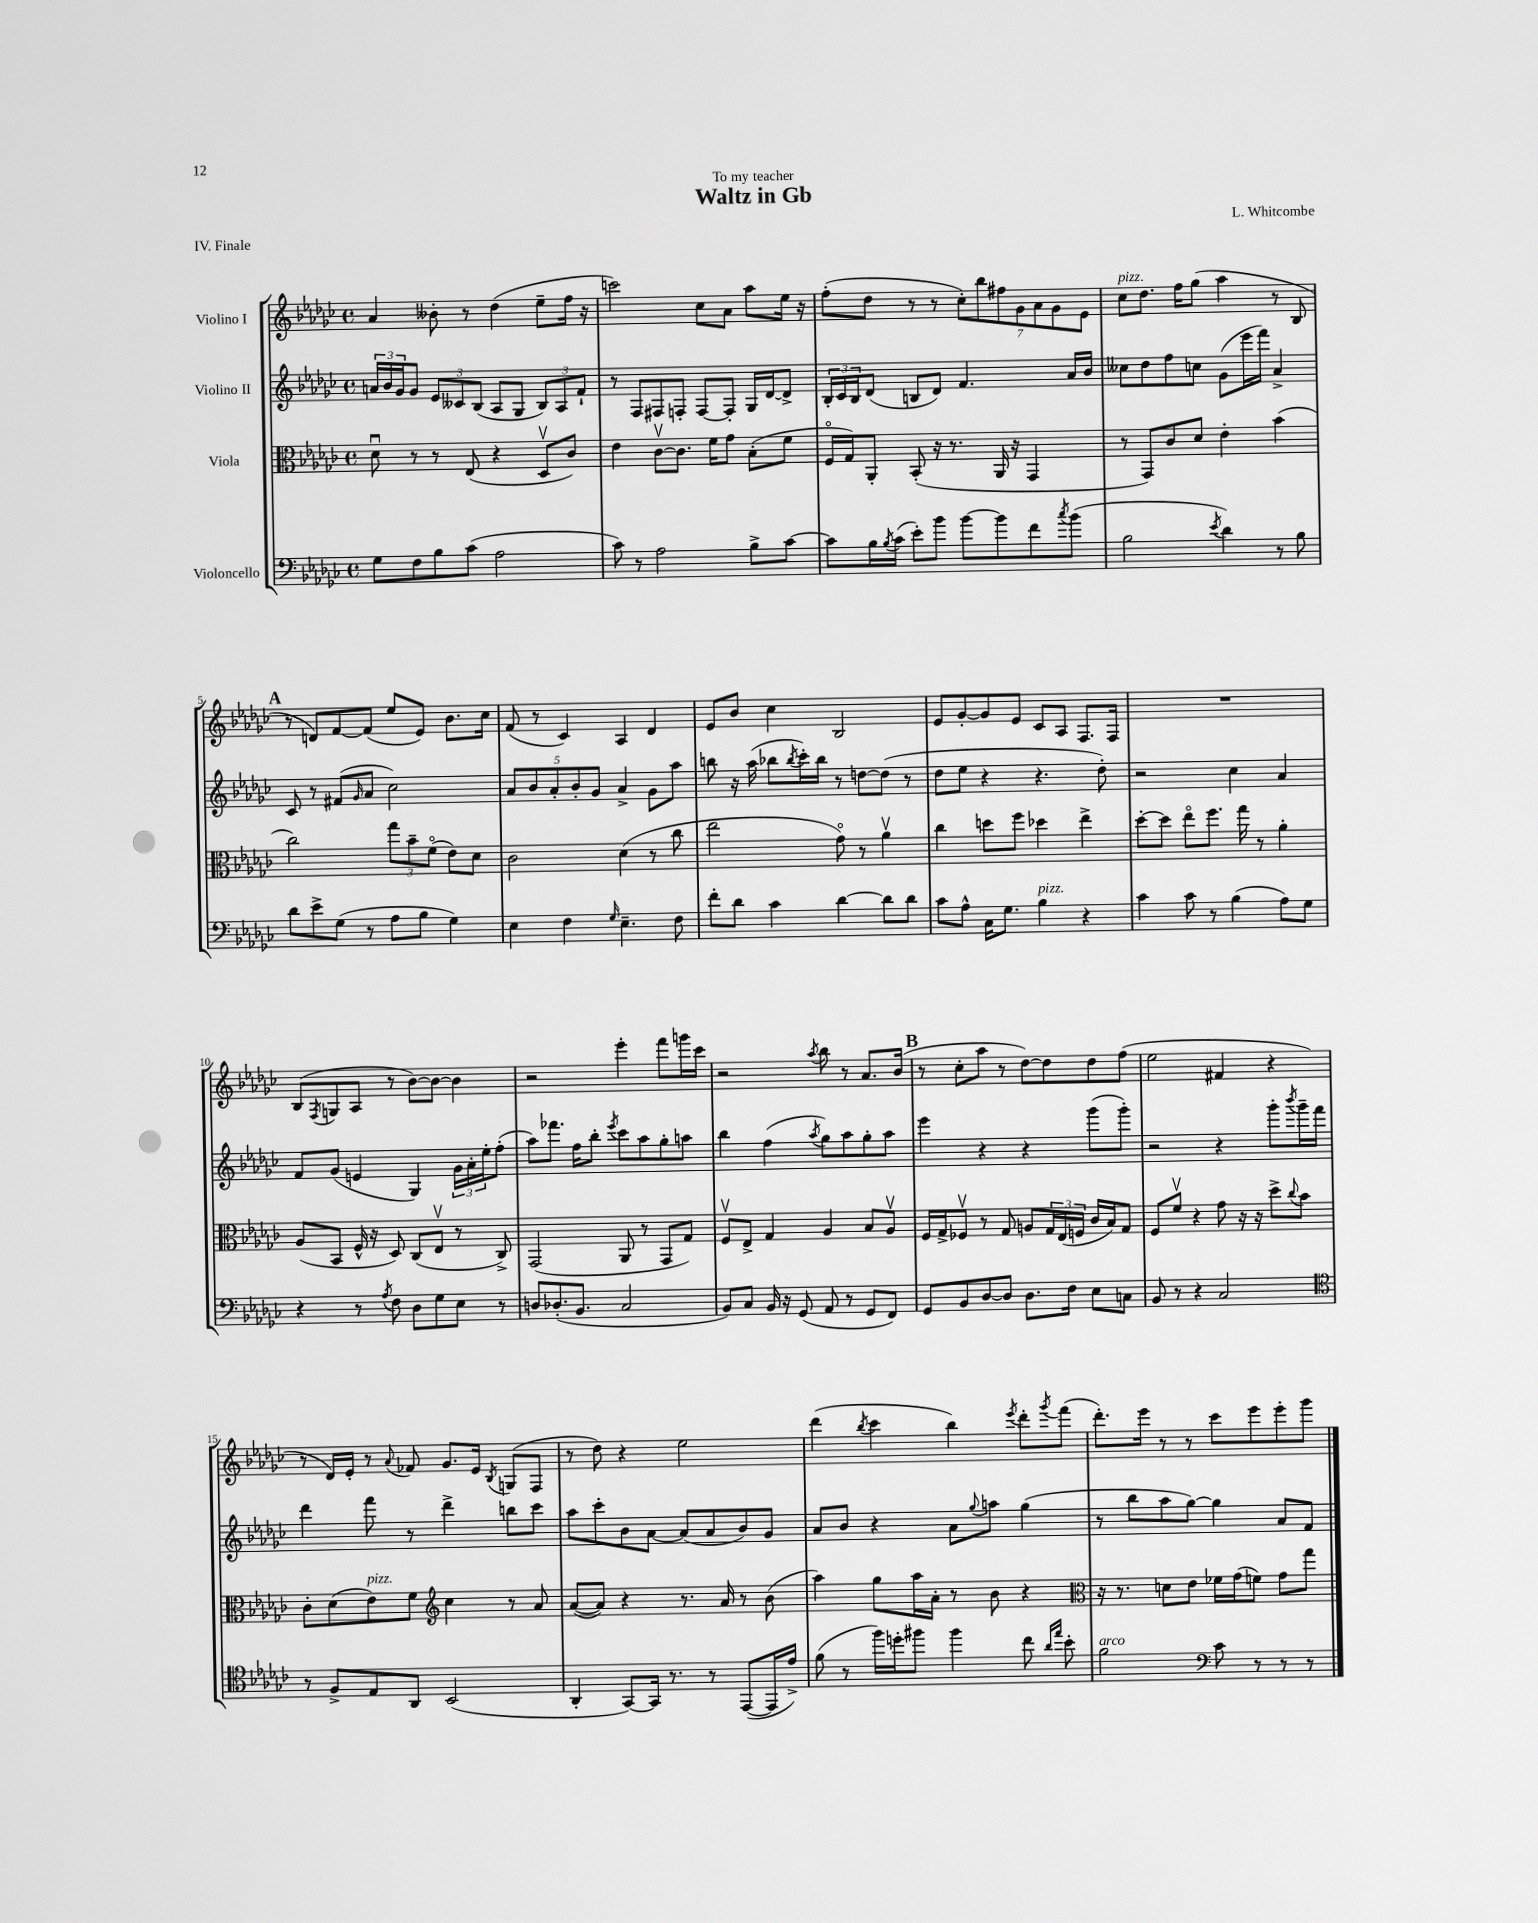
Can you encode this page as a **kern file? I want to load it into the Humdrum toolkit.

**kern	**kern	**kern	**kern
*staff4	*staff3	*staff2	*staff1
*clefF4	*clefC3	*clefG2	*clefG2
*k[b-e-a-d-g-c-]	*k[b-e-a-d-g-c-]	*k[b-e-a-d-g-c-]	*k[b-e-a-d-g-c-]
*M4/4	*M4/4	*M4/4	*M4/4
*met(c)	*met(c)	*met(c)	*met(c)
8G-	8d-u	24a	4a-
.	.	24b-	.
.	.	24g-	.
8F	8r	8g-	.
8B-	8r	12e-	8b--'
.	.	12c--	.
(8c-	(8E-	.	8r
.	.	(12B-	.
2A-	4r	8A-	(4dd-
.	.	8G-	.
.	8D-v	12B-)	8ee-~
.	.	12A-	.
.	8c-)	.	16ff
.	.	12f`	.
.	.	.	16r
=	=	=	=
8c-)	4e-	8r	2ccc)
8r	.	8F	.
2A-	[8c-v	8F#	.
.	8.c-]	8F'	.
.	.	[8F	8cc-
.	16f	.	.
.	8g-	8F']	8a-
8B-^	(8B-'	16G-	8aa-
.	.	[16d-	.
[8c-	8f	8d-^]	16ee-
.	.	.	16r
=	=	=	=
8c-]	16Fo	24B-'	(8ff'
.	.	24c-	.
.	16G-)	.	.
.	.	24B-	.
16B-	8AA-'	(8d-	8dd-
8qB-	.	.	.
(16c-	.	.	.
8e-')	(8BB-'	8B	8r
8b-	16r	8d-)	8r
.	8.r	.	.
[8b-	.	4.f	14cc-')
.	.	.	14bb-
8b-]	16AA-	.	.
.	.	.	14ff#
.	16r	.	.
.	.	.	14g-
8f	4GG-	.	.
.	.	.	14a-
.	.	.	14g-
8qcc-	.	.	.
(8b-	.	16a-	.
.	.	.	14e-
.	.	16b-	.
=	=	=	=
2B-	8r	8cc--	8cc-
.	8GG-)	8dd-	8.dd-
.	8c-	8ff	.
.	.	.	16ff
.	8d-	8cc	(8gg-
8qe-	.	.	.
4d-)	4e-'	(8g-	4aa-
.	.	16eee-	.
.	.	16fff)	.
8r	(4b-	4a-^	8r
8B-	.	.	8B-
=	=	=	=
8d-	2cc-)	8c-	8r
8e-^	.	8r	8d)
(8G-	.	(8f#	[8f
.	.	16qqg-	.
8r	.	8a-	(8f]
8A-	12gg-	2cc-)	8ee-
.	12b-~	.	.
8B-	.	.	8e-)
.	(12fo	.	.
4G-)	8e-)	.	8.b-
.	8d-	.	.
.	.	.	16cc-
=	=	=	=
4E-	2c-	10a-	(8f
.	.	10b-	.
.	.	.	8r
.	.	10a-'	.
4F	.	.	4c-)
.	.	10b-'	.
.	.	10g-	.
16qqG-	.	.	.
4.E-~	(4d-	4a-^	4A-
.	8r	8g-	4d-
8F	8cc-	8aa-	.
=	=	=	=
8f'	2ee-	8bb	8e-
8d-	.	16r	8b-
.	.	(16aa-	.
4c-	.	8bb-	4cc-
.	.	8qbb-	.
.	.	16ccc-')	.
.	.	16bb-	.
[4d-	8g-o)	8r	2B-
.	8r	[8dd	.
8d-]	4a-v	(8dd]	.
8d-	.	8r	.
=	=	=	=
8c-	4cc-	8dd-	8e-
8A-^^	.	8ee-	[8g-'
16C-	8dd	4r	8g-]
8.G-	.	.	.
.	8ff	.	8e-
4B-	4dd-	4.r	8c-
.	.	.	8A-
4r	4ee-^	.	8.F
.	.	8dd-')	.
.	.	.	16F
=	=	=	=
4c-	[8dd-'	2r	1r
.	8dd-]	.	.
8c-	8ee-o	.	.
8r	8.ff	.	.
(4B-	.	4cc-	.
.	16gg-	.	.
.	8r	.	.
8A-)	4a-'	4a-	.
8G-	.	.	.
=	=	=	=
4r	(8A-	8f	(8B-
.	.	.	8qF
.	8BB-	(8g-	8G
8r	16F^^	4e	8A-
.	16r	.	.
8qA-	.	.	.
8F	8D-)	.	8r
8D-	(8C-	4G-)	[8b-)
8G-	8E-v	.	8b-_
8E-	8r	24g-	4b-]
.	.	24a-'	.
.	.	24ee-'	.
8r	8C-^)	(8ff'	.
=	=	=	=
8D	(2GG-	8aa-)	2r
(8.D-'	.	8.fff-	.
8.BB-	.	16ff	.
.	.	8bb-'	.
.	.	8qeee-	.
2C-	8AA-	8ccc-	4eee-'
.	8r	8aa-	.
.	8GG-	8gg-'	8fff
.	8G-)	8aa	16ggg
.	.	.	16ccc-
=	=	=	=
8BB-)	8Fv	4bb-	2r
8C-	8E-^	.	.
16BB-	4G-	(4ff	.
16r	.	.	.
(8GG-	.	.	.
.	.	8qaa-	8qaa-
8AA-	4A-	8gg-)	8bb-
8r	.	8aa-	8r
8GG-	8B-	8gg-'	8.a-
8FF)	8A-v	8aa-	.
.	.	.	(16b-
=	=	=	=
8GG-	16F	4eee-	8r
.	16G-^	.	.
8BB-	8F-v	.	8cc-'
[8D-	8r	4r	8aa-
8D-]	8G-	.	8r
8.D-	8A	4r	[8dd-)
.	24G-	.	8dd-]
.	(24E-	.	.
16F	.	.	.
.	24F	.	.
8E-	16c-	(8ggg-	8dd-
.	16B-)	.	.
8C	8G-	8ggg-')	(8ff
=	=	=	=
8BB-	8F	2r	2ee-
8r	8fv	.	.
4r	4r	.	.
2C-	8g-	4r	4f#
.	16r	.	.
.	16r	.	.
.	8dd-^	8ggg-'	4r
.	8qqcc-	8qbbb-	.
.	8b-	16ggg-~	.
.	.	16fff	.
=	=	=	=
*clefC4	*	*	*
8r	8c-'	4ddd-	8r
8F^	(8d-	.	16d-)
.	.	.	16e-'
8E-	8e-)	8fff	8r
.	.	.	8qqa-
8AA-	8f	8r	8f-
*	*clefG2	*	*
(2BB-	4cc-	4ddd-^	8.g-
.	.	.	16e-
.	.	.	8qB-
.	8r	8bb	(8G
.	8a-	8ccc-	8F
=	=	=	=
4AA-'	([8a-	8aa-	8r
.	8a-])	8ccc-'	8dd-)
[8GG-)	4r	8b-	4r
16GG-]	.	[8a-	.
8.r	.	.	.
.	8.r	(8a-]	2ee-
8r	.	8a-	.
.	16a-	.	.
([8EE-	8r	8b-)	.
16EE-]	(8b-	8g-	.
16e-^)	.	.	.
=	=	=	=
(8f	4aa-)	8a-	(4ddd-
8r	.	8b-	.
.	.	.	8qbb-
16ff)	8gg-	4r	4ccc-
16dd'	.	.	.
8ff#	16aa-	.	.
.	16a-'	.	.
4ff#	8r	8a-	4bb-)
.	.	8qqgg-	.
.	8b-	8aa	.
.	.	.	8qeee-
8cc-	4r	(4gg-	8ddd-'
16qqa-	.	.	.
16qqee-	.	.	8qggg-
8b-'	.	.	(8fff
=	=	=	=
*	*clefC3	*	*
2f	16r	8r	8.ddd-')
.	8.r	.	.
.	.	8bb-	.
.	.	.	16eee-
.	8d	8aa-	8r
.	8e-	[8gg-)	8r
*clefF4	*	*	*
8c-	16f-	4gg-]	8ccc-
.	(16g-	.	.
8r	8f)	.	8eee-
8r	8g-	8a-	8eee-'
8r	8gg-	8f	8ggg-
==	==	==	==
*-	*-	*-	*-
